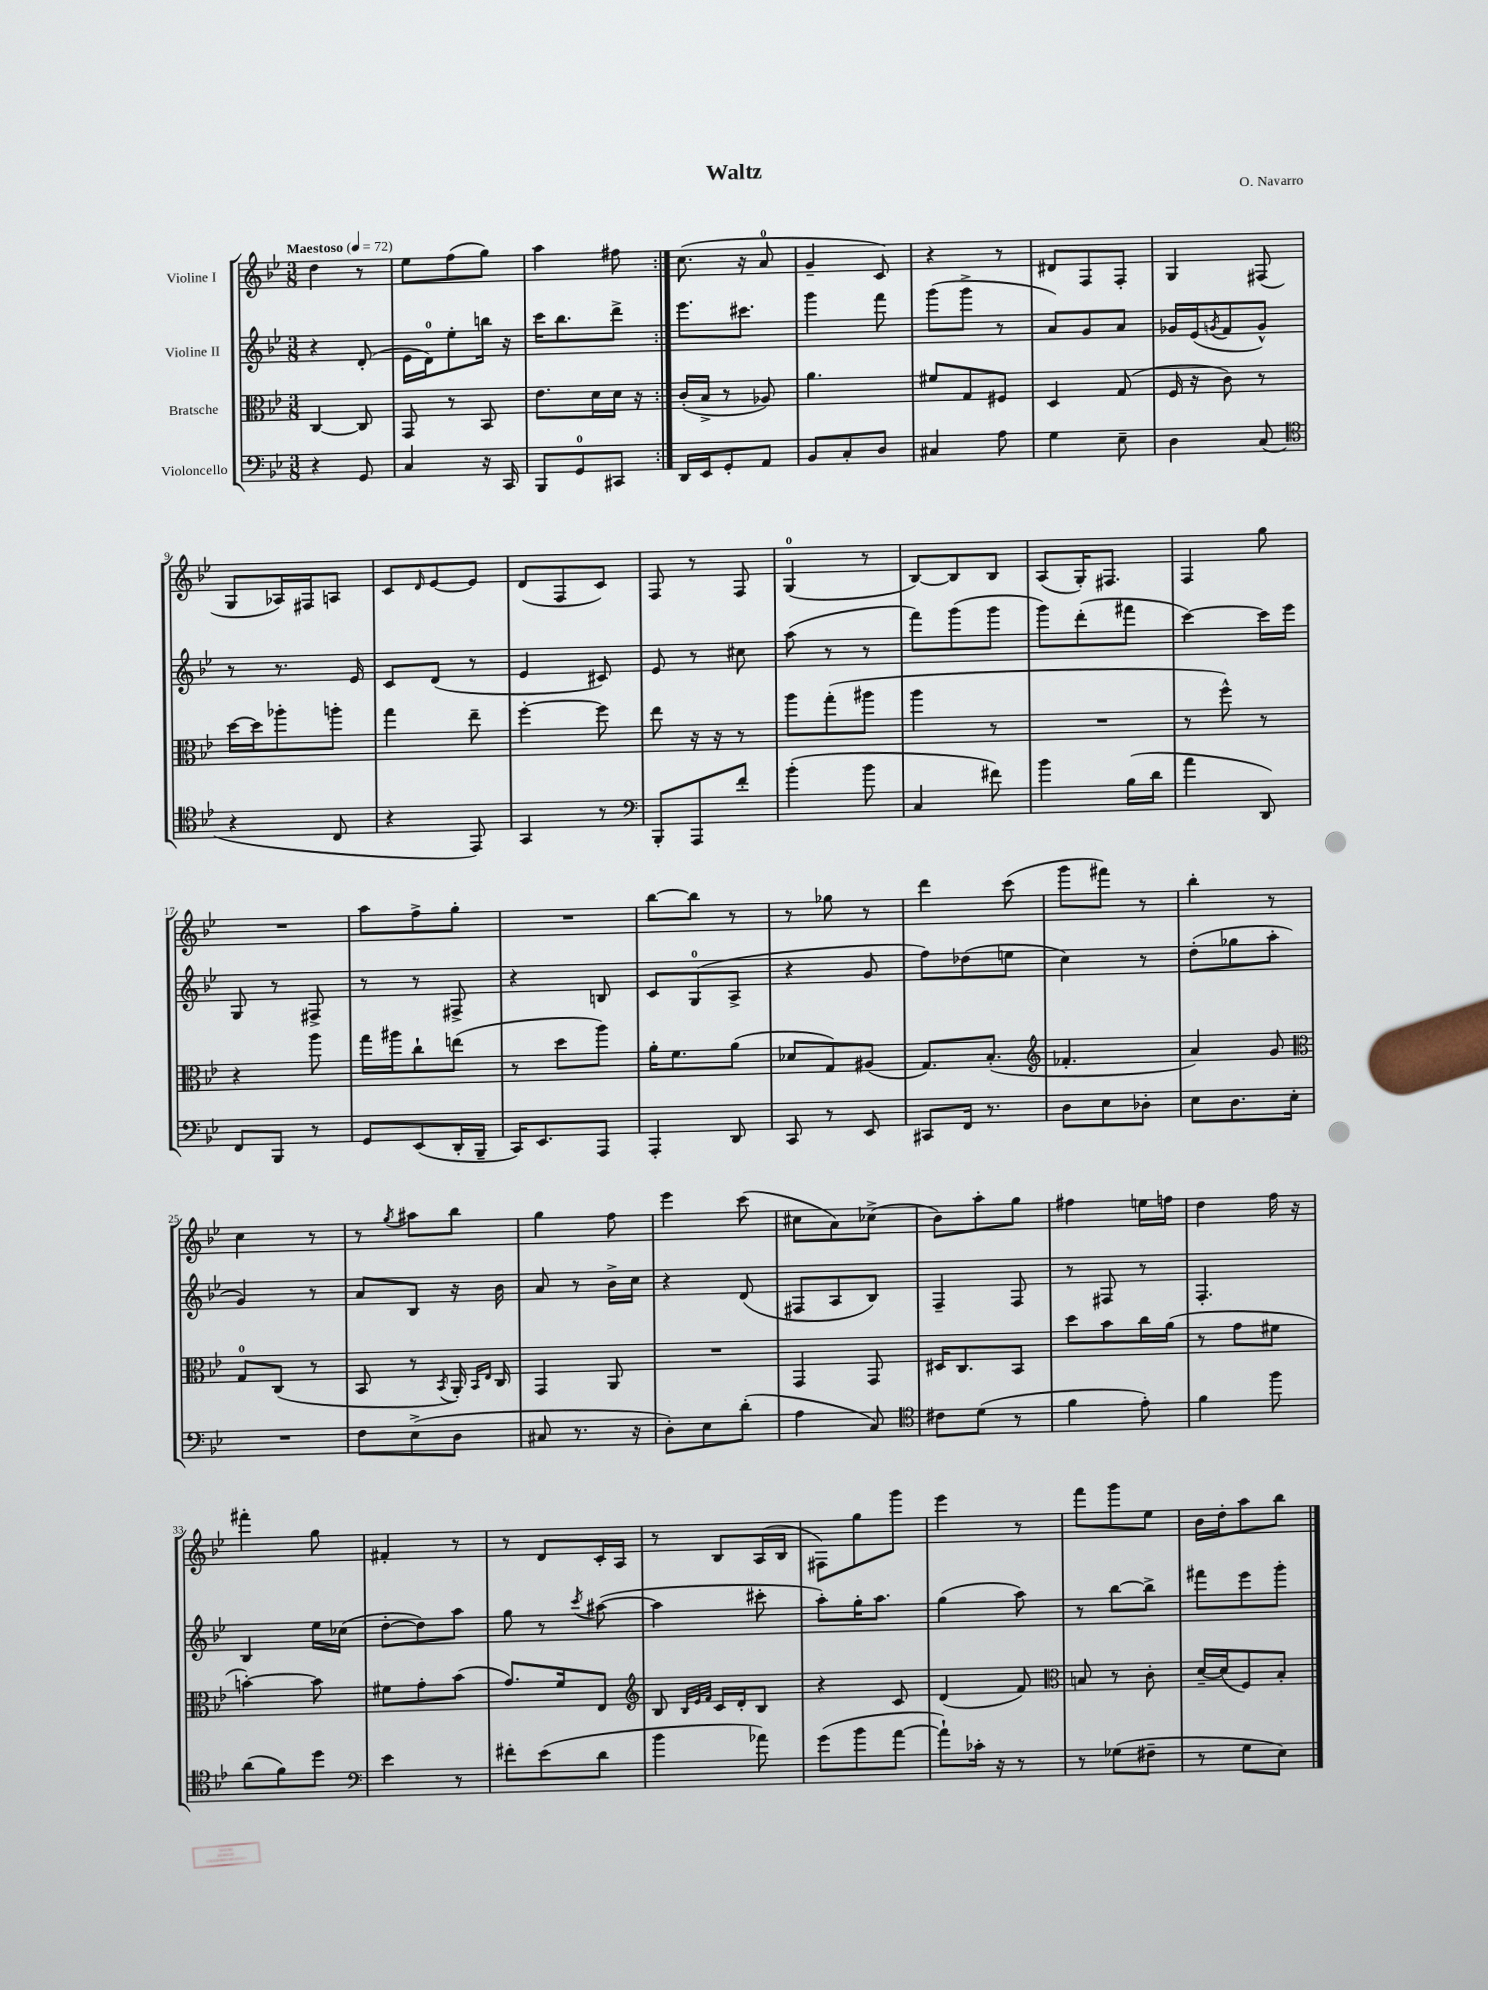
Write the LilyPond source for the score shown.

\header { title = "Waltz" composer = "O. Navarro" }
<<
\new StaffGroup <<
\new Staff = "s0" \with { instrumentName = "Violine I" } {
    \clef treble \key bes \major \numericTimeSignature \time 3/8 \tempo "Maestoso" 4 = 72
    \repeat volta 2 { d''4 r8 |
    ees''8 f''8( g''8) |
    a''4 fis''8 | }
    c''8.( r16 a'8-0 |
    g'4-- c'8) |
    r4 r8 |
    dis'8 f8 f8-. |
    g4 fis8( |
    g8 aes16) fis16 a8 |
    c'8 \grace { d'16 } ees'8~ ees'8 |
    d'8( f8 c'8) |
    f8 r8 f8 |
    g4-0( r8 |
    bes8~) bes8 bes8 |
    a8( g16-.) fis8. |
    f4 g''8 |
    R4. |
    a''8 f''8-> g''8-. |
    R4. |
    bes''8~ bes''8 r8 |
    r8 ges''8 r8 |
    d'''4 c'''8( |
    g'''8 fis'''8) r8 |
    bes''4-. r8 |
    c''4 r8 |
    r8 \acciaccatura { g''8 } ais''8 bes''8 |
    g''4 f''8 |
    ees'''4 c'''8( |
    cis''8 a'8) ces''8->( |
    bes'8) a''8-. g''8 |
    fis''4 e''16 f''16 |
    d''4 f''16 r16 |
    fis'''4-. g''8 |
    fis'4-. r8 |
    r8 d'8 c'16-. a16 |
    r8 bes8 a16( bes16 |
    fis8) g''8 g'''8 |
    ees'''4 r8 |
    f'''8 g'''8 ees''8 |
    bes'16 d''16-. a''8 bes''8 \bar "|." |
}
\new Staff = "s1" \with { instrumentName = "Violine II" } {
    \clef treble \key bes \major \numericTimeSignature \time 3/8
    \repeat volta 2 { r4 d'8-.( |
    ees'16 d'16-0) ees''8-. b''16 r16 |
    c'''16 bes''8. d'''8-> | }
    ees'''8. cis'''8. |
    g'''4 f'''8 |
    g'''8( g'''8-> r8 |
    a'8) g'8 a'8 |
    ges'16 ees'16( \acciaccatura { g'8 } f'8 g'8-^) |
    r8 r8. ees'16 |
    c'8 d'8( r8 |
    ees'4 cis'8) |
    ees'8 r8 cis''8 |
    a''8( r8 r8 |
    f'''8) g'''8( g'''8 |
    g'''8) d'''8-.( fis'''8 |
    c'''4~) c'''16 ees'''16 |
    g8 r8 fis8-> |
    r8 r8 fis8-> |
    r4 b8 |
    c'8 g8-0( a8-> |
    r4 g'8 |
    f''8) des''8( e''8 |
    c''4) r8 |
    d''8-.( ges''8 a''8-. |
    g'4) r8 |
    a'8 bes8 r16 bes'16 |
    a'8 r8 bes'16-> c''16 |
    r4 d'8( |
    fis8 a8 bes8) |
    f4-- f8 |
    r8 fis8 r8 |
    f4.-. |
    bes4 ees''16 ces''16( |
    d''8~-. d''8) a''8 |
    g''8 r8 \acciaccatura { c'''8 } ais''8~( |
    ais''4 cis'''8-. |
    a''8-.) g''16-. a''8. |
    g''4( a''8) |
    r8 bes''8~ bes''8-> |
    fis'''8 ees'''8 g'''8-. \bar "|." |
}
\new Staff = "s2" \with { instrumentName = "Bratsche" } {
    \clef alto \key bes \major \numericTimeSignature \time 3/8
    \repeat volta 2 { c4~ c8 |
    g,8 r8 bes,8 |
    ees'8. d'16 d'16 r16 | }
    c'16-.( bes16-> r8 aes8) |
    a'4. |
    fis'8 g8 fis8 |
    d4 g8( |
    f16 r16 c'8) r8 |
    d''16~ d''16 aes''8-. a''8-. |
    g''4 ees''8-- |
    f''4~-. f''8 |
    ees''8 r16 r16 r8 |
    a''8 g''8-.( ais''8 |
    a''4 r8 |
    R4. |
    r8 f''8-^) r8 |
    r4 a''8 |
    g''16 ais''16 c''8-! e''8( |
    r8 d''8 a''8) |
    a'16-. f'8. a'8( |
    des'8 g8) ais8( |
    g8.) bes8.-.( |
    \clef treble fes'4.-. |
    a'4) g'8 |
    \clef alto g8-0 c8( r8 |
    bes,8 r8 \acciaccatura { bes,8 } a,16-.) \grace { bes,16 ees16 } c16 |
    g,4 a,8 |
    R4. |
    g,4 g,8 |
    dis16 c8. bes,8 |
    d''8 bes'8 c''16 a'16( |
    r8 g'8 fis'8 |
    b'4~-.) b'8 |
    fis'8 g'8-. bes'8( |
    g'8.) f'16 ees8 |
    \clef treble bes8 \grace { bes32 ees'32 f'32 } c'16 d'16-. bes8 |
    r4 c'8 |
    d'4( f'8) |
    \clef alto b8 r8 c'8-. |
    d'16~-- d'16( f8) bes8-. \bar "|." |
}
\new Staff = "s3" \with { instrumentName = "Violoncello" } {
    \clef bass \key bes \major \numericTimeSignature \time 3/8
    \repeat volta 2 { r4 g,8 |
    c4 r16 c,16 |
    bes,,8 g,8-0 cis,8 | }
    d,16 ees,16 g,8-. a,8 |
    bes,8 c8-. d8 |
    cis4 a8 |
    g4 ees8-- |
    d4 c8( |
    \clef tenor r4 c8 |
    r4 ees,8) |
    g,4 r8 |
    \clef bass bes,,8-. a,,8 f'8-. |
    bes'4-.( bes'8 |
    c4 fis'8) |
    bes'4 bes16( d'16 |
    a'4 d,8) |
    f,8 bes,,8 r8 |
    g,8 ees,8( d,16-. bes,,16-- |
    c,16) ees,8. a,,8 |
    a,,4-. d,8 |
    c,8 r8 ees,8 |
    cis,8 f,16 r8. |
    d8 ees8 des8-. |
    ees8 d8. ees16-. |
    R4. |
    f8 ees8->( d8 |
    cis8 r8. r16 |
    d8-.) ees8 d'8-.( |
    a4 c8) |
    \clef tenor cis'8 d'8( r8 |
    f'4 ees'8-.) |
    f'4 f''8 |
    a'8( f'8) d''8 |
    \clef bass ees'4 r8 |
    fis'8-. ees'8( d'8 |
    bes'4 aes'8) |
    g'8( bes'8 a'8~ |
    a'8-!) ces'16-. r16 r8 |
    r8 ges8( fis8-- |
    r8 g8 ees8) \bar "|." |
}
>>
>>
